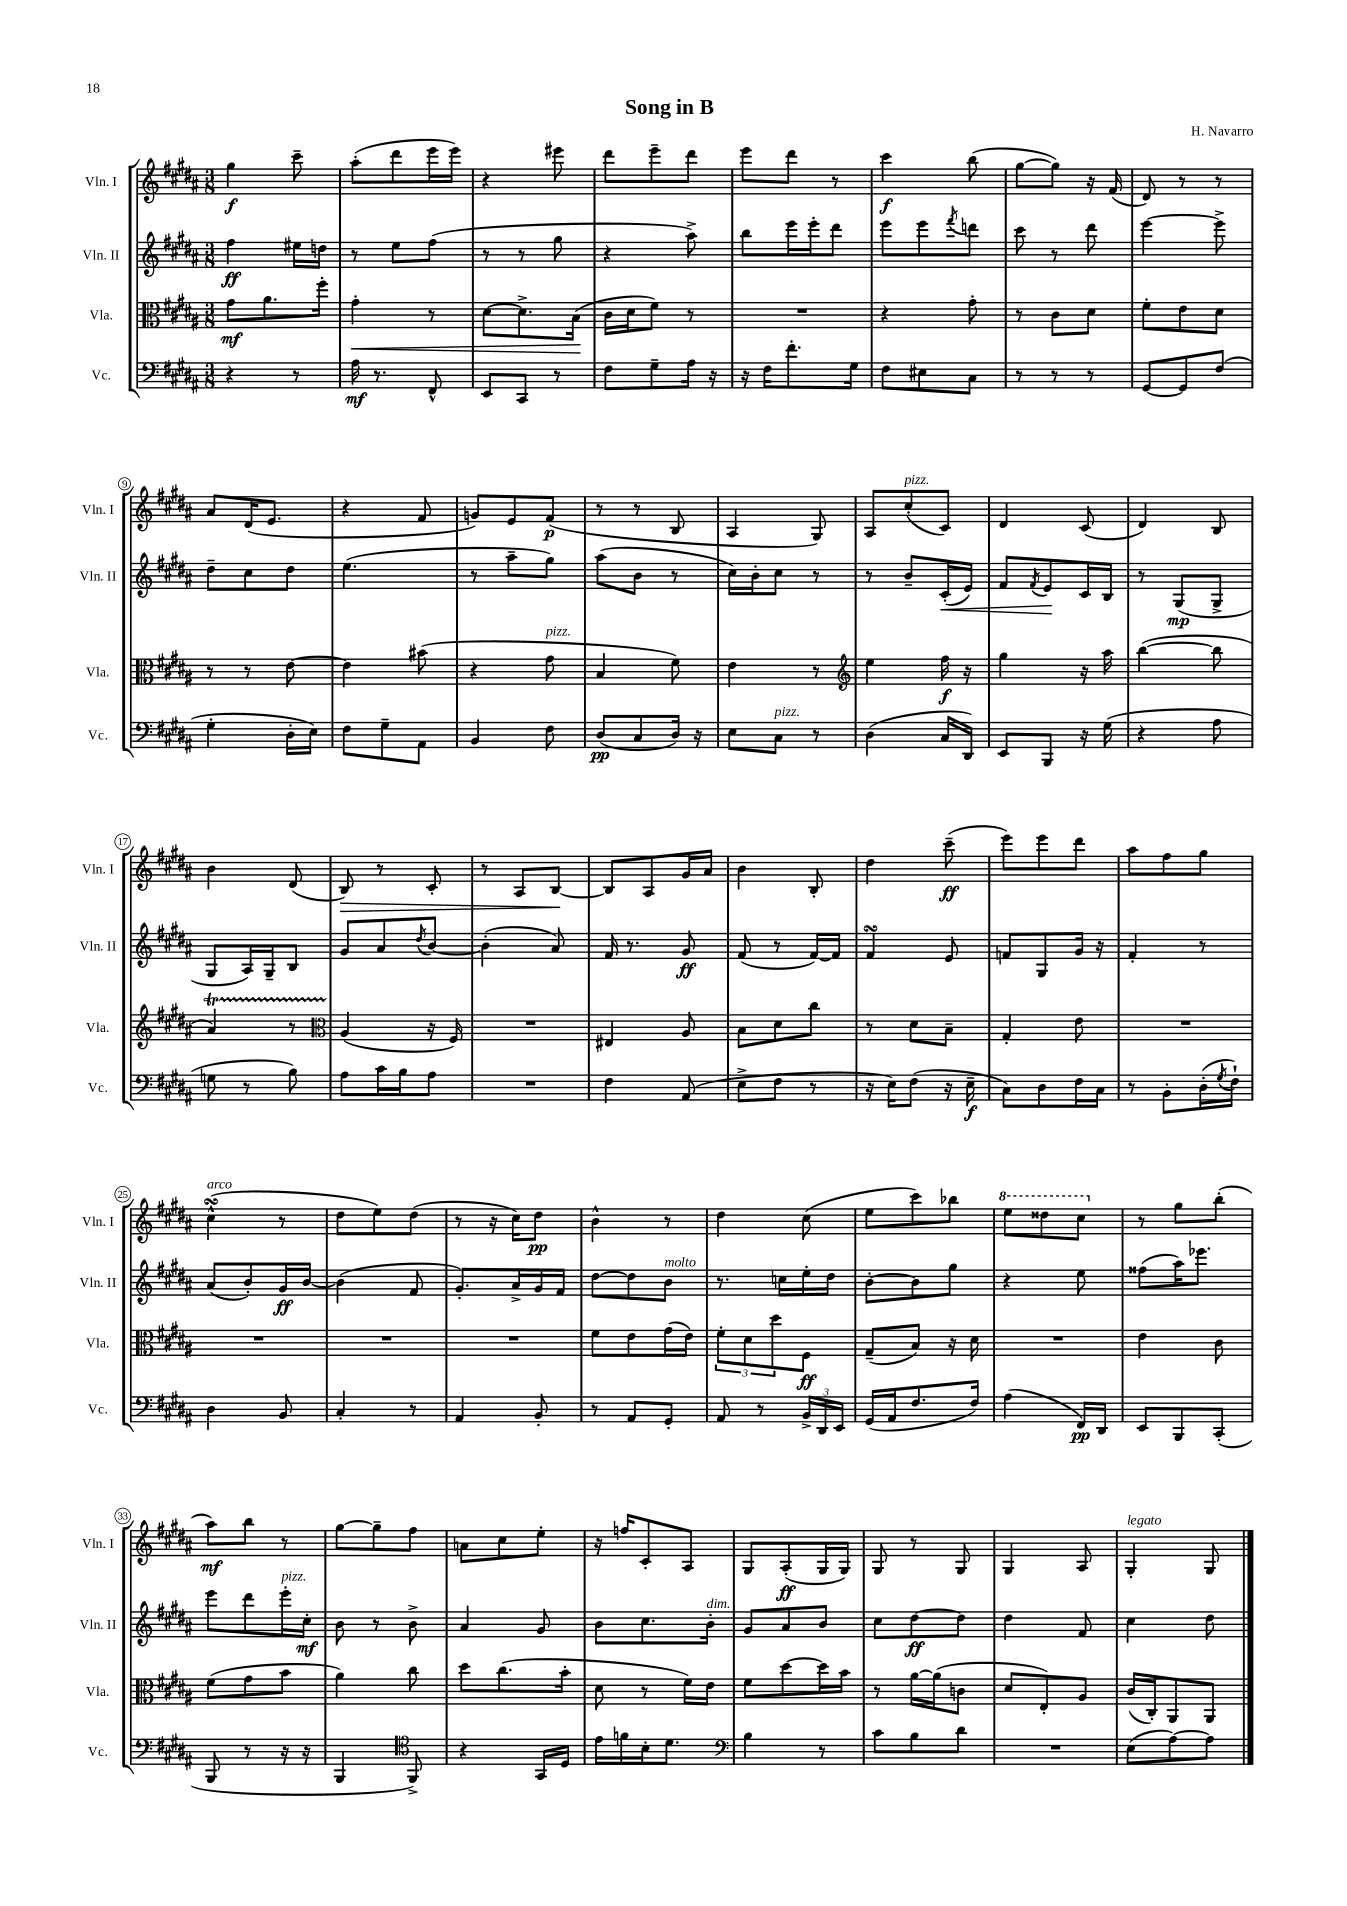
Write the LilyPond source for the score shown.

\header { title = "Song in B" composer = "H. Navarro" }
<<
\new StaffGroup <<
\new Staff = "s0" \with { instrumentName = "Vln. I" shortInstrumentName = "Vln. I" } {
    \clef treble \key b \major \numericTimeSignature \time 3/8
    gis''4\f cis'''8-- |
    ais''8-.( dis'''8 e'''16 e'''16) |
    r4 eis'''8 |
    dis'''8 e'''8-- dis'''8 |
    e'''8 dis'''8 r8 |
    cis'''4\f b''8( |
    gis''8~ gis''8) r16 fis'16( |
    dis'8) r8 r8 |
    ais'8 dis'16( e'8. |
    r4 fis'8 |
    g'8) e'8 fis'8\p( |
    r8 r8 b8 |
    ais4 gis8) |
    ais8 cis''8-.^\markup { \italic "pizz." }( cis'8) |
    dis'4 cis'8( |
    dis'4) b8 |
    b'4 dis'8( |
    b8\>) r8 cis'8-. |
    r8 ais8 b8~\! |
    b8 ais8 gis'16 ais'16 |
    b'4 b8-. |
    dis''4 cis'''8--\ff( |
    e'''8) e'''8 dis'''8 |
    ais''8 fis''8 gis''8 |
    cis''4-^\turn^\markup { \italic "arco" }( r8 |
    dis''8 e''8) dis''8( |
    r8 r16 cis''16) dis''8\pp |
    b'4-^ r8 |
    dis''4 cis''8( |
    e''8 cis'''8) bes''8 |
    \ottava #1 e'''8 disis'''8 cis'''8 \ottava #0 |
    r8 gis''8 b''8-.( |
    ais''8\mf) b''8 r8 |
    gis''8~ gis''8-- fis''8 |
    a'8 cis''8 e''8-. |
    r16 f''16 cis'8-. ais8 |
    gis8 ais8-.\ff( gis16 gis16) |
    gis8 r8 gis8 |
    gis4 ais8 |
    gis4-.^\markup { \italic "legato" } gis8 \bar "|." |
}
\new Staff = "s1" \with { instrumentName = "Vln. II" shortInstrumentName = "Vln. II" } {
    \clef treble \key b \major \numericTimeSignature \time 3/8
    fis''4\ff eis''16 d''16 |
    r8 e''8 fis''8( |
    r8 r8 gis''8 |
    r4 ais''8->) |
    b''8 e'''16 e'''16-. dis'''8 |
    e'''8 e'''8 \acciaccatura { fis'''8 } d'''8 |
    cis'''8 r8 dis'''8 |
    e'''4~ e'''8-> |
    dis''8-- cis''8 dis''8 |
    e''4.( |
    r8 ais''8-- gis''8) |
    ais''8( b'8 r8 |
    cis''16) b'16-. cis''8 r8 |
    r8 b'8-- cis'16-.\<( e'16) |
    fis'8 \acciaccatura { fis'8 } e'8\! cis'16 b16 |
    r8 gis8\mp( gis8-> |
    gis8 ais16) gis16-- b8 |
    gis'8 ais'8 \acciaccatura { dis''8 } b'8~ |
    b'4-.( ais'8) |
    fis'16 r8. gis'8\ff |
    fis'8( r8 fis'16~) fis'16 |
    fis'4\turn e'8 |
    f'8 gis8 gis'16 r16 |
    fis'4-. r8 |
    ais'8( b'8-.) gis'16\ff b'16~ |
    b'4( fis'8 |
    gis'8.-.) ais'16-> gis'16 fis'16 |
    dis''8~ dis''8 b'8^\markup { \italic "molto" } |
    r8. c''16 e''16-. dis''16 |
    b'8~-. b'8 gis''8 |
    r4 e''8 |
    fisis''8( ais''16) ees'''8. |
    e'''8 dis'''8 e'''16-.^\markup { \italic "pizz." } cis''16-.\mf |
    b'8 r8 b'8-> |
    ais'4 gis'8 |
    b'8 cis''8. b'16-.^\markup { \italic "dim." } |
    gis'8 ais'8 b'8 |
    cis''8 dis''8~\ff dis''8 |
    dis''4 fis'8 |
    cis''4 dis''8 \bar "|." |
}
\new Staff = "s2" \with { instrumentName = "Vla." shortInstrumentName = "Vla." } {
    \clef alto \key b \major \numericTimeSignature \time 3/8
    gis'8\mf ais'8. fis''16-. |
    gis'4-.\< r8 |
    dis'8~ dis'8.-> b16\!( |
    cis'16 dis'16 fis'8) r8 |
    R4. |
    r4 gis'8-. |
    r8 cis'8 dis'8 |
    fis'8-. e'8 dis'8 |
    r8 r8 e'8~ |
    e'4 bis'8( |
    r4 gis'8^\markup { \italic "pizz." } |
    b4 fis'8) |
    e'4 r8 |
    \clef treble e''4 fis''16\f r16 |
    gis''4 r16 ais''16 |
    b''4~( b''8 |
    ais'4\startTrillSpan) r8 |
    \clef alto ais4\stopTrillSpan( r16 fis16) |
    R4. |
    eis4 ais8 |
    b8 dis'8 cis''8 |
    r8 dis'8 b8-- |
    gis4-. e'8 |
    R4. |
    R4. |
    R4. |
    R4. |
    fis'8 e'8 gis'16( e'16) |
    \tuplet 3/2 { fis'8-. dis'8 dis''8 } fis8\ff |
    gis8--( b8) r16 dis'16 |
    R4. |
    e'4 cis'8 |
    fis'8( gis'8 b'8 |
    ais'4) cis''8 |
    dis''8 cis''8.( b'16-. |
    dis'8 r8 fis'16) e'16 |
    fis'8 dis''8~ dis''16 b'16 |
    r8 ais'16~ ais'16( c'8 |
    dis'8 e8-.) ais8 |
    cis'16( cis16-.) ais,8 ais,8 \bar "|." |
}
\new Staff = "s3" \with { instrumentName = "Vc." shortInstrumentName = "Vc." } {
    \clef bass \key b \major \numericTimeSignature \time 3/8
    r4 r8 |
    ais16\mf r8. fis,8-^ |
    e,8 cis,8 r8 |
    fis8 gis8-- ais16 r16 |
    r16 fis16 fis'8.-. gis16 |
    fis8 eis8 cis8 |
    r8 r8 r8 |
    gis,8~ gis,8 fis8( |
    gis4-. dis16-. e16) |
    fis8 gis8-- ais,8 |
    b,4 fis8 |
    dis8\pp( cis8 dis16) r16 |
    e8 cis8^\markup { \italic "pizz." } r8 |
    dis4( cis16 dis,16) |
    e,8 b,,8 r16 gis16( |
    r4 ais8 |
    g8 r8 b8) |
    ais8 cis'16 b16 ais8 |
    R4. |
    fis4 ais,8( |
    e8-> fis8 r8 |
    r16 e16) fis8( r16 e16--\f |
    cis8) dis8 fis16 cis16 |
    r8 b,8-. dis16-.( \acciaccatura { gis8 } fis16-!) |
    dis4 b,8 |
    cis4-. r8 |
    ais,4 b,8-. |
    r8 ais,8 gis,8-. |
    ais,8 r8 \tuplet 3/2 { b,16-> dis,16 e,16 } |
    gis,16( ais,16 fis8. fis16) |
    ais4( fis,16\pp) dis,16 |
    e,8 b,,8 cis,8-.( |
    b,,8 r8 r16 r16 |
    b,,4 \clef tenor fis,8->) |
    r4 gis,16 dis16 |
    e'16 f'16 b16-. dis'8. |
    \clef bass b4 r8 |
    cis'8 b8 dis'8 |
    R4. |
    e8( ais8~) ais8 \bar "|." |
}
>>
>>
\layout { \context { \Score \override BarNumber.stencil = #(make-stencil-circler 0.1 0.3 ly:text-interface::print) } }
